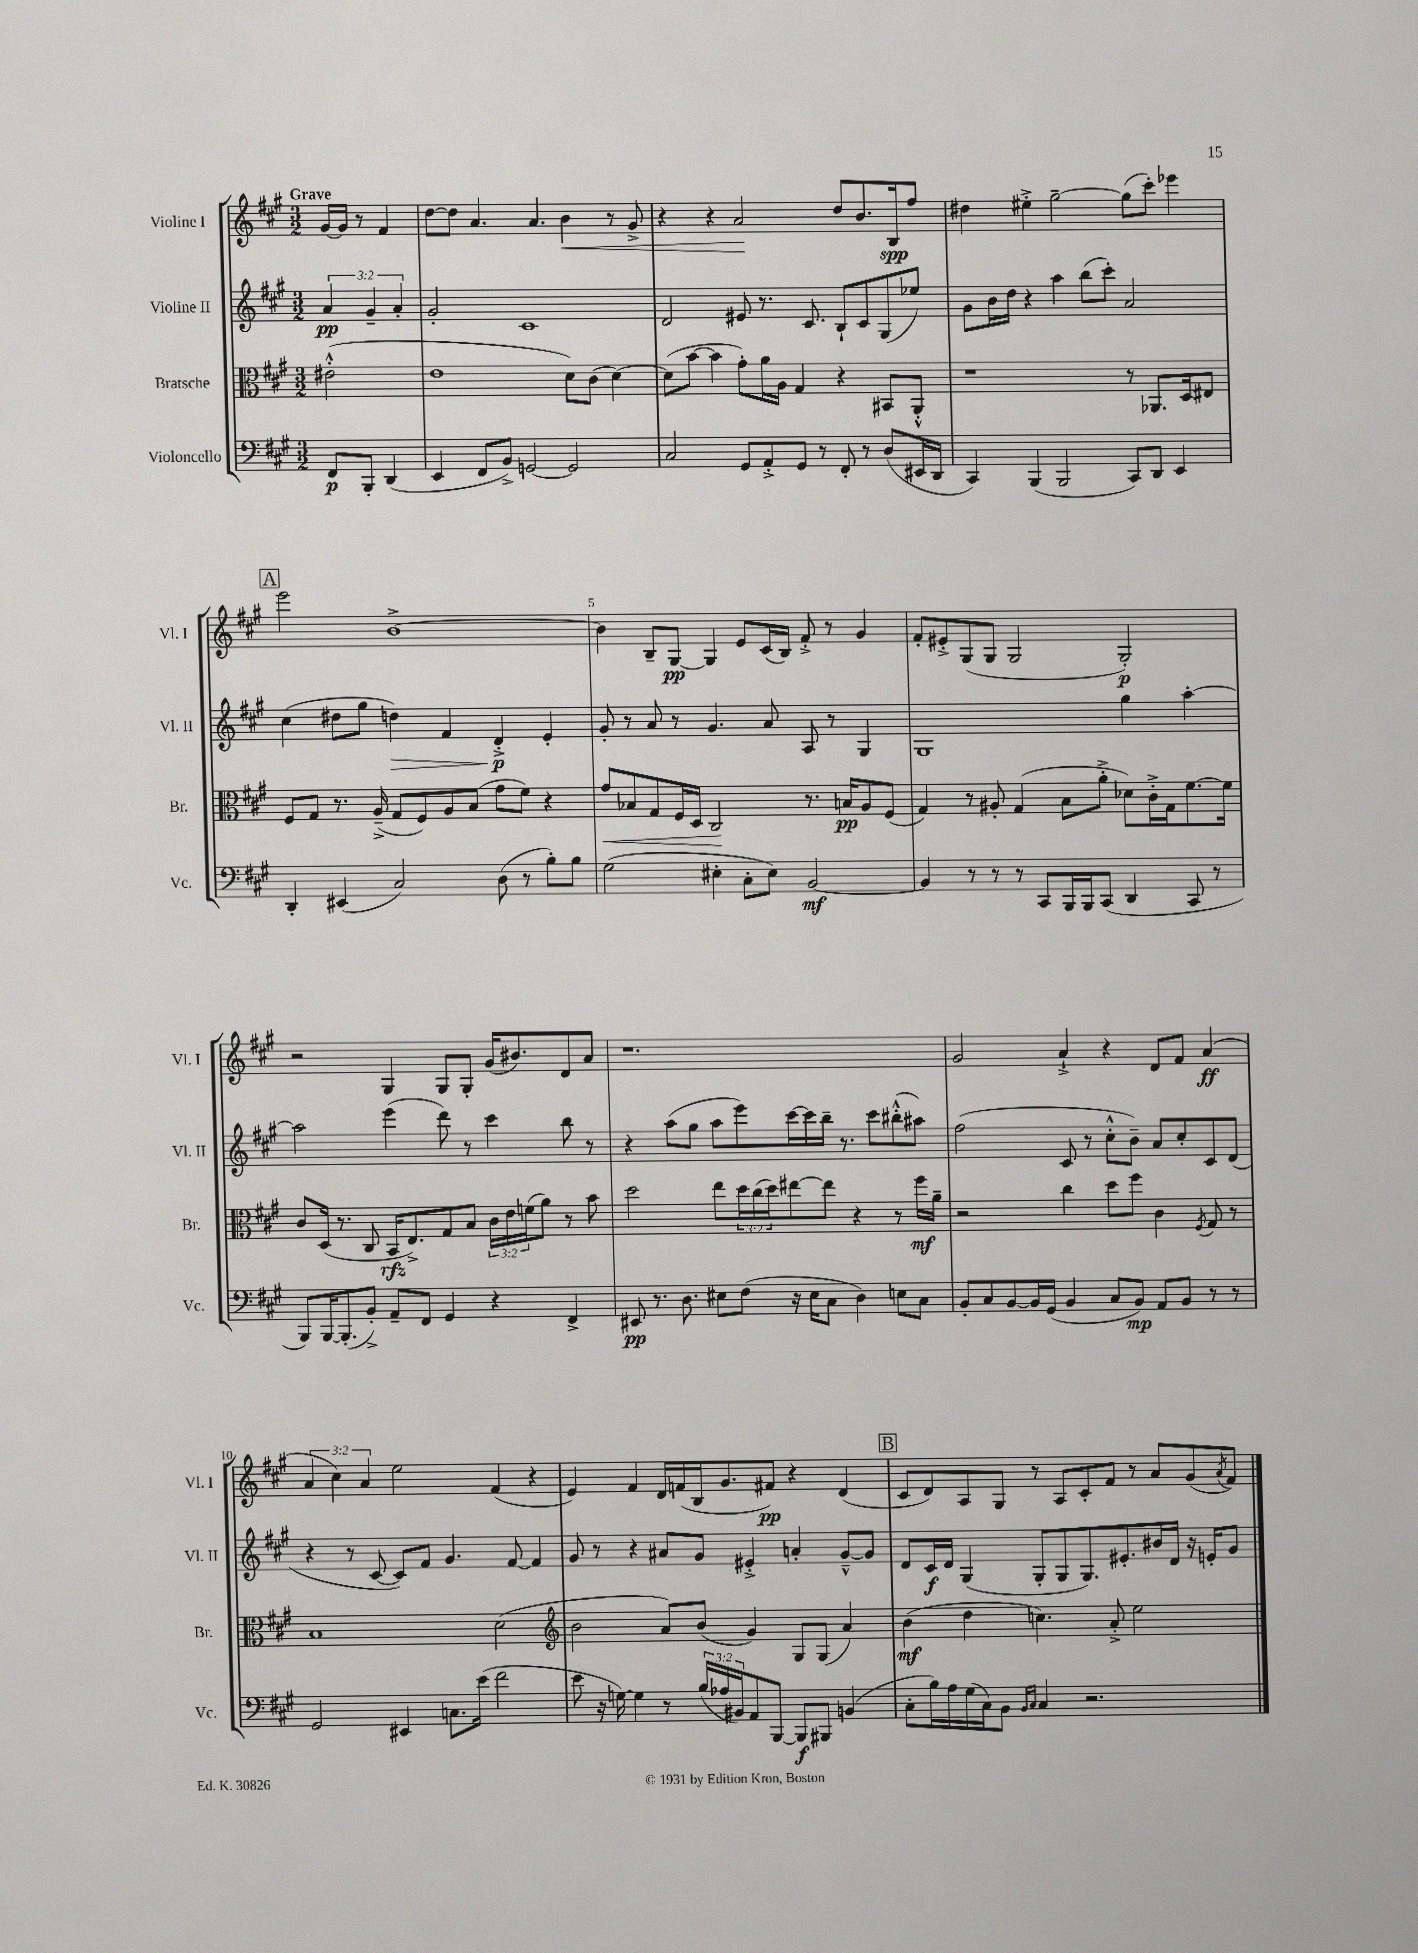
<<
\new StaffGroup <<
\new Staff = "s0" \with { instrumentName = "Violine I" shortInstrumentName = "Vl. I" } {
    \clef treble \key a \major \numericTimeSignature \time 3/2 \override Staff.TupletNumber.text = #tuplet-number::calc-fraction-text \partial 2 \tempo "Grave"
    gis'16~ gis'16 r8 fis'4 |
    d''8~ d''8 a'4. a'4. b'4\< r8 gis'8-> |
    r4 r4 a'2\! d''8 b'8. b16\spp fis''8 |
    dis''4 eis''4-.-> gis''2~-- gis''8( cis'''8-.) ees'''4 |
    \mark \markup { \box "A" } e'''2 b'1~-> |
    b'4 b8-- gis8~\pp gis4 e'8 cis'16( b16) fis'8-.-> r8 gis'4 |
    fis'8-. eis'8-.-> gis8( gis8 gis2 gis2-.\p) |
    r2 gis4 gis8 gis8-. gis'16( bis'8.) d'8 a'8 |
    r1. |
    gis'2 a'4-!-> r4 d'8 fis'8 a'4\ff( |
    \tuplet 3/2 { a'4 cis''4) a'4 } e''2 fis'4( r4 |
    e'4) fis'4 d'16 f'16( b16 gis'8. fis'8\pp) r4 d'4( |
    \mark \markup { \box "B" } cis'8 d'8) a8 gis8 r8 a8 cis'8-. fis'8 r8 a'8 gis'8( \acciaccatura { a'8 } fis'8) \bar "|." |
}
\new Staff = "s1" \with { instrumentName = "Violine II" shortInstrumentName = "Vl. II" } {
    \clef treble \key a \major \numericTimeSignature \time 3/2 \override Staff.TupletNumber.text = #tuplet-number::calc-fraction-text \partial 2
    \tuplet 3/2 { a'4\pp gis'4-- a'4-. } |
    gis'2-. cis'1 |
    d'2 eis'8 r8. cis'8. b8-! cis'8 gis8( ees''8) |
    gis'8 b'16 d''16 r4 a''4 b''8( cis'''8-.) a'2 |
    \mark \markup { \box "A" } cis''4( dis''8 gis''8 d''4\>) fis'4 d'4-.->\p\! e'4-. |
    gis'8-. r8 a'8 r8 gis'4. a'8 a8 r8 gis4 |
    gis1 gis''4 a''4~-. |
    a''2 e'''4( d'''8) r8 cis'''4 b''8 r8 |
    r4 a''8( gis''8 a''8 e'''8) cis'''16~ cis'''16 b''16-- r8. cis'''8 bis''8-.-^( ais''8) |
    fis''2( cis'8 r8 cis''8-.-^ b'8--) a'8 cis''8-. cis'8 d'8( |
    r4 r8 cis'8~ cis'8) fis'8 gis'4. fis'8~ fis'4 |
    gis'8 r8 r4 ais'8 gis'8 eis'4-.-> a'4-. gis'8~---^ gis'8 |
    \mark \markup { \box "B" } d'8 cis'16\f d'16 gis4( gis8-. gis8 gis8.) eis'8.-. bis'16 d'16 r16 e'16-. gis'8 \bar "|." |
}
\new Staff = "s2" \with { instrumentName = "Bratsche" shortInstrumentName = "Br." } {
    \clef alto \key a \major \numericTimeSignature \time 3/2 \override Staff.TupletNumber.text = #tuplet-number::calc-fraction-text \partial 2
    eis'2-.-^( |
    e'1 d'8) cis'8( d'4~) |
    d'8( b'8~ b'4 gis'8-.) a'16 a16 gis4 r4 bis,8 a,8-.-^ |
    r1 r8 aes,8. d16 eis8 |
    \mark \markup { \box "A" } fis8 gis8 r8. a16--->( gis8 fis8) a8 b8( gis'8 fis'8) r4 |
    gis'8\< bes8 gis8 fis16 d16 cis2\! r8. b16\pp a8 fis8( |
    gis4) r8 ais8-. gis4( b8 a'8-.-> des'8) cis'16-.-> gis16 fis'8.~ fis'16 |
    cis'8 d16( r8. cis8 b,16\rfz e8.->) gis8 b8 \tuplet 3/2 { cis'16 e'16 f'16( } a'8) r8 b'8 |
    d''2 e''8 \tuplet 3/2 { d''16 cis''16( d''16) } eis''8~ eis''8 r4 r8 fis''16\mf a'16-- |
    r2 cis''4 d''8 fis''8 cis'4 \acciaccatura { fis8 } gis8 r8 |
    b1 d'2( |
    \clef treble b'2 a'8) b'8( gis'4) gis8 gis8( a'4) |
    \mark \markup { \box "B" } b'4\mf( d''4 c''4.) a'8-.-> e''2 \bar "|." |
}
\new Staff = "s3" \with { instrumentName = "Violoncello" shortInstrumentName = "Vc." } {
    \clef bass \key a \major \numericTimeSignature \time 3/2 \override Staff.TupletNumber.text = #tuplet-number::calc-fraction-text \partial 2
    fis,8\p b,,8-. d,4( |
    e,4 fis,8 b,8->) g,2~ g,2 |
    cis2 gis,8 a,8-.-> gis,8 r8 fis,8-. r8 d8( eis,16 d,16 |
    cis,4) b,,4( b,,2 cis,8) d,8 e,4 |
    \mark \markup { \box "A" } d,4-. eis,4( cis2) d8( r8 b8-.) b8 |
    gis2( eis4-. cis8-. eis8) b,2~\mf |
    b,4 r8 r8 r8 cis,8 b,,16 b,,16 cis,8( d,4 cis,8 r8 |
    b,,8) b,,16~ b,,8.-.( b,8-.->) a,8-- fis,8 gis,4 r4 fis,4-> |
    eis,8\pp r8. d8. eis8 fis8( r16 eis16 cis8 d4) e8 cis8 |
    b,8-. cis8 b,8~ b,16 gis,16( b,4 cis8 b,8\mp) a,8 b,8 r8 r8 |
    gis,2 eis,4 c8. e'16( fis'2 |
    e'8 r16 g16~) g4 r8 \tuplet 3/2 { b16( aes16 bis,16) } a,8 b,,8~ b,,8\f bis,,8 b,4( |
    \mark \markup { \box "B" } cis8-. b16) a16 gis16( cis16) b,8 \grace { b,16 cis16 } cis4 r2. \bar "|." |
}
>>
>>
\layout { \context { \Score \override BarNumber.break-visibility = ##(#f #t #t) barNumberVisibility = #(every-nth-bar-number-visible 5) } }
